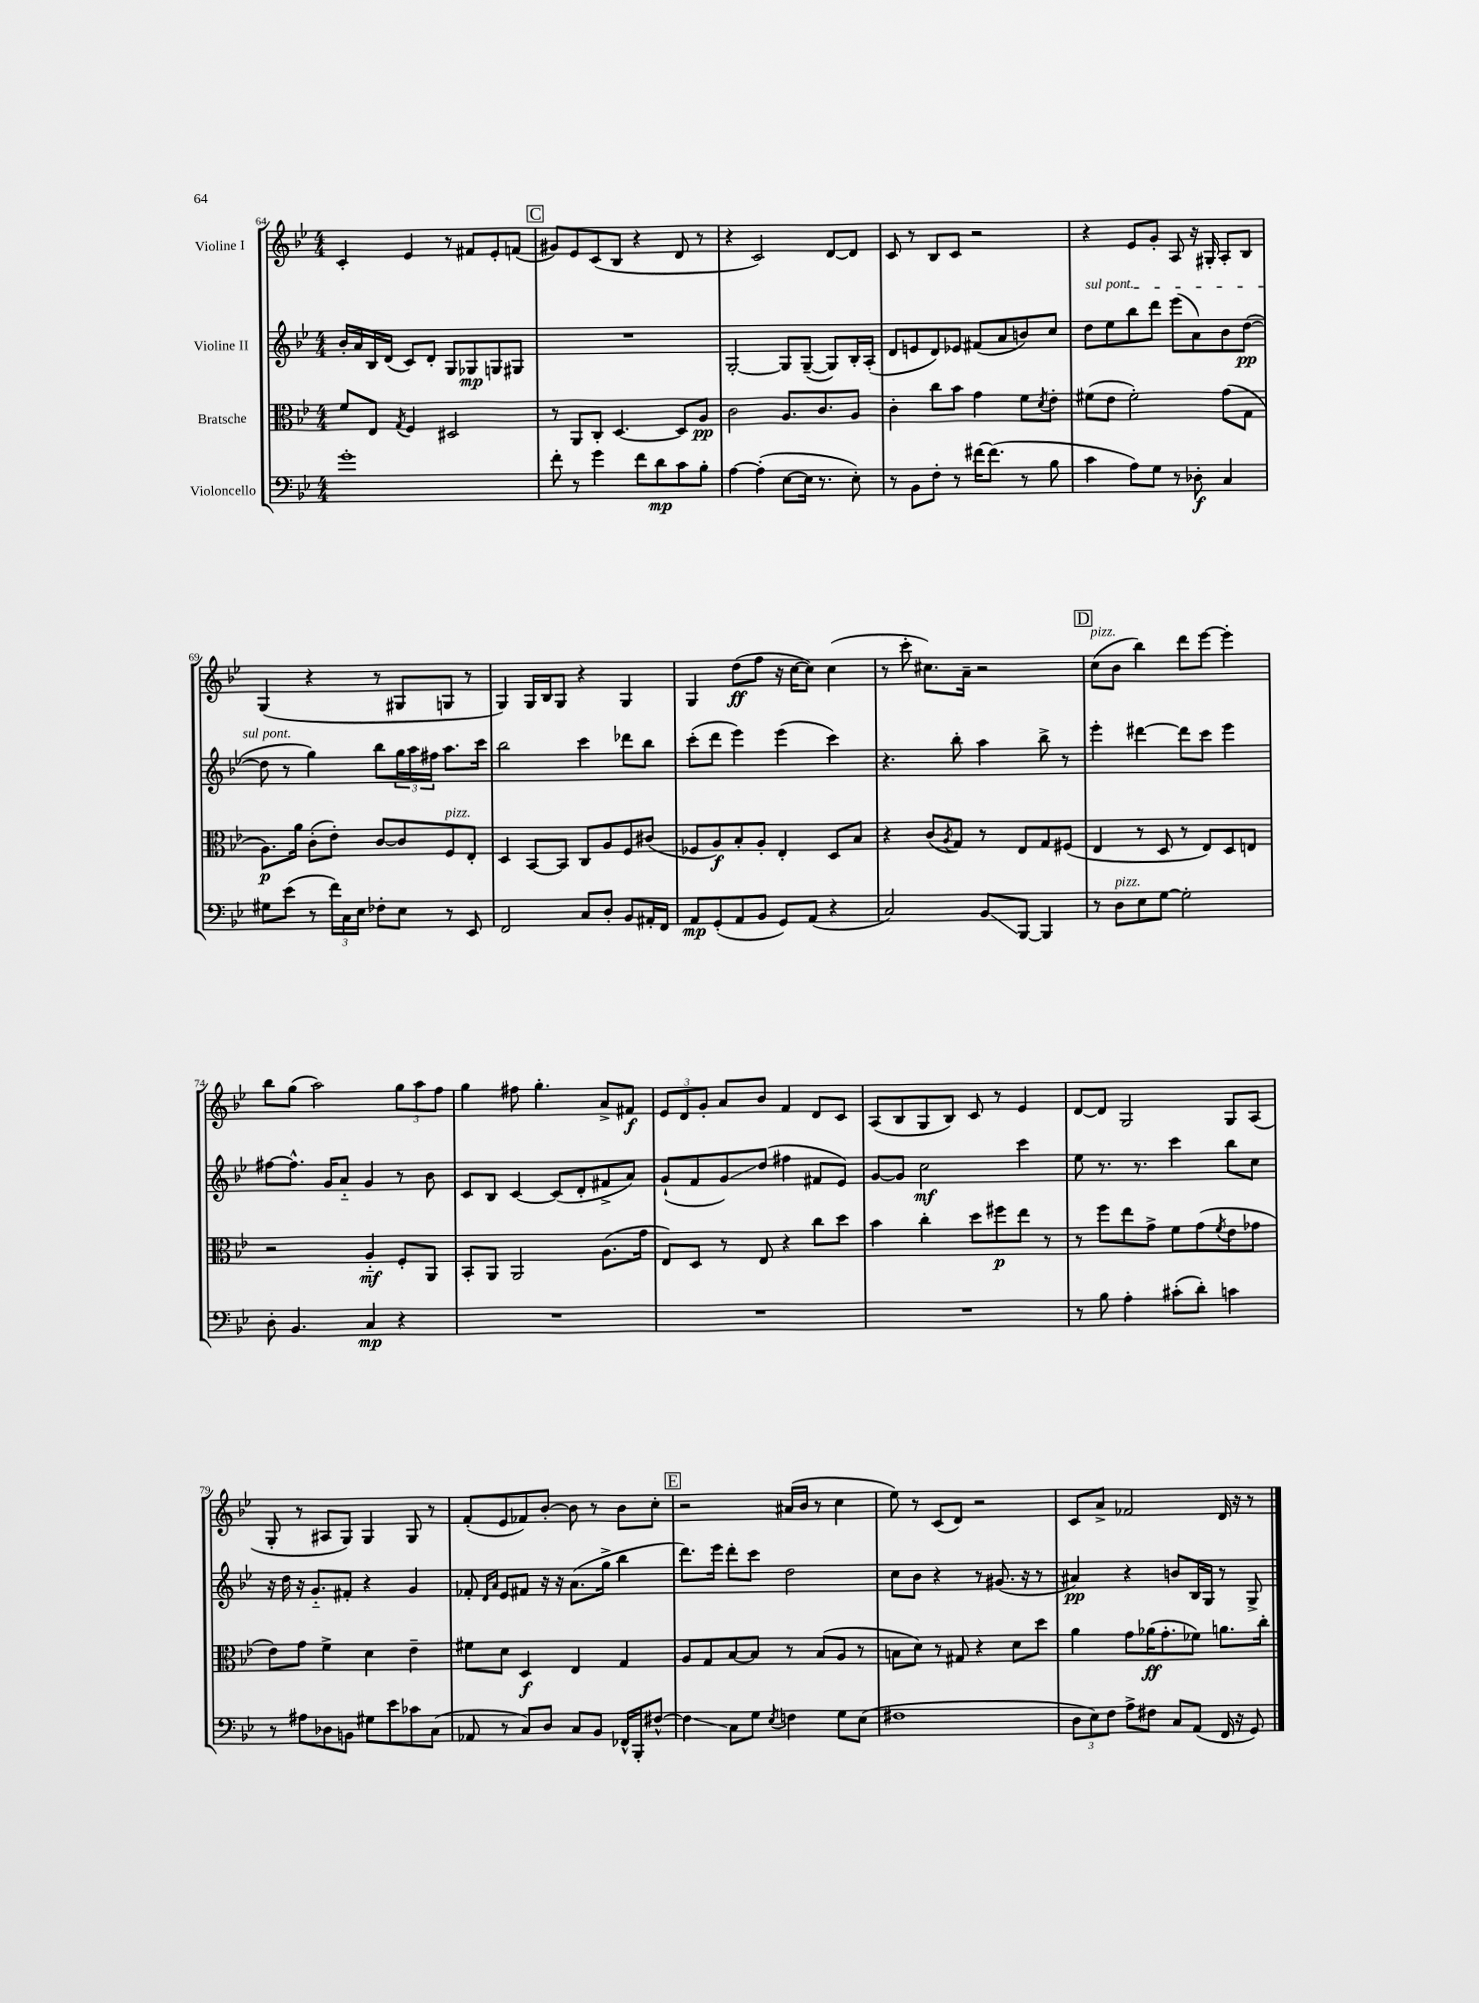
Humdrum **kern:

**kern	**kern	**kern	**kern
*staff4	*staff3	*staff2	*staff1
*clefF4	*clefC3	*clefG2	*clefG2
*k[b-e-]	*k[b-e-]	*k[b-e-]	*k[b-e-]
*M4/4	*M4/4	*M4/4	*M4/4
1g'	8f/L	16b-'/LL	4c'/
.	.	16a/	.
.	8E-/J	16B-/	.
.	.	(16d/JJ	.
.	8qG/	.	.
.	4F/	8c/L)	4e-/
.	.	8d'/J	.
.	2D#/	8G/L	8r
.	.	8G-/	8f#/L
.	.	8G/	8e-'/
.	.	8G#/J	(8f/J
=	=	=	=
8f'\	8r	1r	8g#/L)
8r	8AA/L	.	8e-/
4g\	8C'/J	.	(8c/
.	[4.D/	.	8B-/J
8f\L	.	.	4r
8d\	.	.	.
8c\	8D/]L	.	8d/
8B-'\J	8A/J	.	8r
=	=	=	=
[4A\	2c\	[2G'/	4r
(4A'\]	.	.	2c/)
[8E-\L	8.A/L	8G/]L	.
16E-\]Jk	.	([8G~/J	.
8.r	8.c/	.	.
.	.	8G/]L)	[8d/L
8E-'\)	8A/J	16B-'/L	8d/]J
.	.	(16A'/JJ	.
=	=	=	=
8r	4c'\	8d/L	8c/
8BB-\L	.	8e/	8r
8F'\J	8cc\L	8d/)	8B-/L
8r	8b-\J	8e-/J	8c/J
[16f#\LK	4g\	(8f#/L	2r
(8.f#\]J	.	.	.
.	.	8a/	.
8r	8f\L	8b/)	.
.	8qd/	.	.
8B-\	8e-'\J	8cc/J	.
=	=	=	=
4c\	(8f#\L	8dd\L	4r
.	8e-\J	8ee-\	.
8A\L)	2f#'\)	8bb-\	8e-/L
8G\J	.	8ddd\J	8g'/J
8r	.	(8eee-\L	8A/
8D-'\	.	8a\)	16r
.	.	.	16G#'/
4C/	(8g\L	8b-\	8A'/L
.	8G\J	([8dd\J	8B-/J
=	=	=	=
8G#\L	8.A\L)	8dd\]	(4G/
(8e-\J	.	8r	.
.	16a\Jk	.	.
8r	(8c'\L	4gg\)	4r
24f\LL)	8e-'\J)	.	.
24C\	.	.	.
24E-\JJ	.	.	.
8F-'\L	[8c/L	8bb-\L	8r
8E-\J	8c/]	24gg\L	8G#/L
.	.	24aa\	.
.	.	24ff#\JJ	.
8r	8F/	8.aa\L	8G/J
8EE-/	8E-'/J	.	8r
.	.	16ccc\Jk	.
=	=	=	=
2FF/	4D/	2bb-\	4G/)
.	[8BB-/L	.	16G/LL
.	.	.	16B-/J
.	8BB-/]J	.	8G/J
8C/L	8C/L	4ccc\	4r
8D'/J	8A/	.	.
8BB-/L	8F/	8ddd-\L	4G/
16AA#'/L	(8c#/J	8bb-\J	.
16FF/JJ	.	.	.
=	=	=	=
8AA/L	8F-/L	(8ccc'\L	4G/
(8GG'/	8A/)	8ddd\J	.
8AA/	8B-'/	4eee-\)	(8dd\L
8BB-/J	8A'/J	.	8ff\J
8GG/L)	4E-'/	(4eee-\	16r
.	.	.	[16cc\LK
(8AA/J	.	.	8cc\]J)
4r	8D/L	4ccc\)	(4cc\
.	8B-/J	.	.
=	=	=	=
2C/)	4r	4.r	8r
.	.	.	8ccc'\
.	(8c/L	.	8.cc#\L)
.	8qA/	.	.
.	8G/J)	8bb-'\	.
.	.	.	16a~\Jk
8BB-/L	8r	4aa\	2r
[8BBB-/J	8E-/L	.	.
4BBB-/]	8G/	8bb-^\	.
.	(8F#/J	8r	.
=	=	=	=
8r	4E-/	4eee-'\	(8cc\L
8D\L	.	.	8b-\J
8E-\	8r	[4ddd#\	4bb-\)
[8G\J	8D/	.	.
2G'\]	8r	8ddd#\]L	8ddd\L
.	8E-/L)	8ccc\J	[8eee-\J
.	8D/	4eee-\	4eee-'\]
.	8E/J	.	.
=	=	=	=
8D'\	2r	[8ff#\L	8bb-\L
4.BB-/	.	8.ff#^^\]J	(8gg\J
.	.	.	2aa\)
.	.	16g/LK	.
.	.	8a'~/J	.
4C/	4A'~/	4g/	.
4r	8F'/L	8r	12gg\L
.	.	.	12aa\
.	8AA/J	8b-\	.
.	.	.	12ff\J
=	=	=	=
1r	8BB-'/L	8c/L	4gg\
.	8AA/J	8B-/J	.
.	2AA/	[4c/	8ff#\
.	.	.	4.gg'\
.	.	(8c/]L	.
.	.	8d'/	.
.	(8.A\L	8f#^/	8a^/L
.	.	8a/J)	8f#/J
.	16g\Jk	.	.
=	=	=	=
1r	8E-/L)	(8g`/L	12e-/L
.	.	.	12d/
.	8D/J	8f/	.
.	.	.	12g'/J
.	8r	8g/)	8a/L
.	8E-/	(8dd/J	8b-/J
.	4r	4ff#\	4f/
.	8cc\L	8f#/L	8d/L
.	8dd\J	8e-/J)	8c/J
=	=	=	=
1r	4b-\	[8g/L	(8A/L
.	.	8g/]J	8B-/
.	4cc'\	2cc\	8G/
.	.	.	8B-/J)
.	8dd\L	.	8c/
.	8ff#\	.	8r
.	8ee-\J	4ccc\	4e-/
.	8r	.	.
=	=	=	=
8r	8r	8ee-\	[8d/L
8B-\	8ff\L	8.r	8d/]J
4A'\	8ee-\	.	2G/
.	.	8.r	.
.	8g^\J	.	.
(8c#'\L	8f\L	4ccc\	.
8d'\J)	(8g\	.	.
.	8qf/	.	.
4c\	8e-\	8bb-\L	8G/L
.	8g-\J	8cc\J	(8A/J
=	=	=	=
8r	8e-\L)	16r	8G'/
.	.	16dd\	.
8A#\L	8g\J	16r	8r
.	.	8.g'~/L	.
8D-\	4f^\	.	8A#/L
8BB\J	.	8f#'/J	8G/J)
8G#\L	4d\	4r	4G/
8e-\	.	.	.
8c-\	4e-~\	4g/	8G/
(8C\J	.	.	8r
=	=	=	=
8AA-/	8f#\L	8f-'/	(8f'/L
.	.	16qqd/LL	.
.	.	16qqa/JJ	.
8r	8d\J	8e-/L	8e-/
8C/L)	4D/	8f#/J	8f-/)
8D/J	.	16r	[8b-'/J
.	.	16r	.
8C/L	4E-/	(8.a\L	8b-\]
8BB-/J	.	.	8r
.	.	16gg^\Jk	.
16FF-^^/LL	4G/	4bb-\	8b-\L
16BBB-'/J	.	.	.
[8F#^^/J	.	.	8cc'\J
=	=	=	=
4F#\]	8A/L	8.ddd\L)	2r
.	8G/	.	.
.	.	16eee-\Jk	.
8C\L	[8B-/	8ddd'\L	.
8G\J	8B-/]J	8ccc\J	.
8qE-/	.	.	.
4F\	8r	2dd\	(16a#/LL
.	.	.	16b-/JJ
.	(8B-/L	.	8r
8G\L	8A/J	.	4cc\
(8E-\J	8r	.	.
=	=	=	=
1F#	8B\L	8cc\L	8ee-\)
.	8d\J)	8b-\J	8r
.	8r	4r	(8c/L
.	8G#/	.	8d/J)
.	4r	8r	2r
.	.	(8.g#/	.
.	8d\L	.	.
.	.	16r	.
.	8dd\J	8r	.
=	=	=	=
12D\L	4a\	4a#/)	8c/L
12E-\)	.	.	.
.	.	.	8a^/J
12F\J	.	.	.
8A^\L	8g\L	4r	2f-/
8F#\J	(16a-\K	.	.
.	8.g'\	.	.
8C/L	.	8b/L	.
(8AA/J	8f-\J)	16B-/L	.
.	.	16G/JJ	.
16FF/	8.a\L	8r	16d/
16r	.	.	16r
8GG/)	.	8G^/	8r
.	16cc'\Jk	.	.
==	==	==	==
*-	*-	*-	*-
